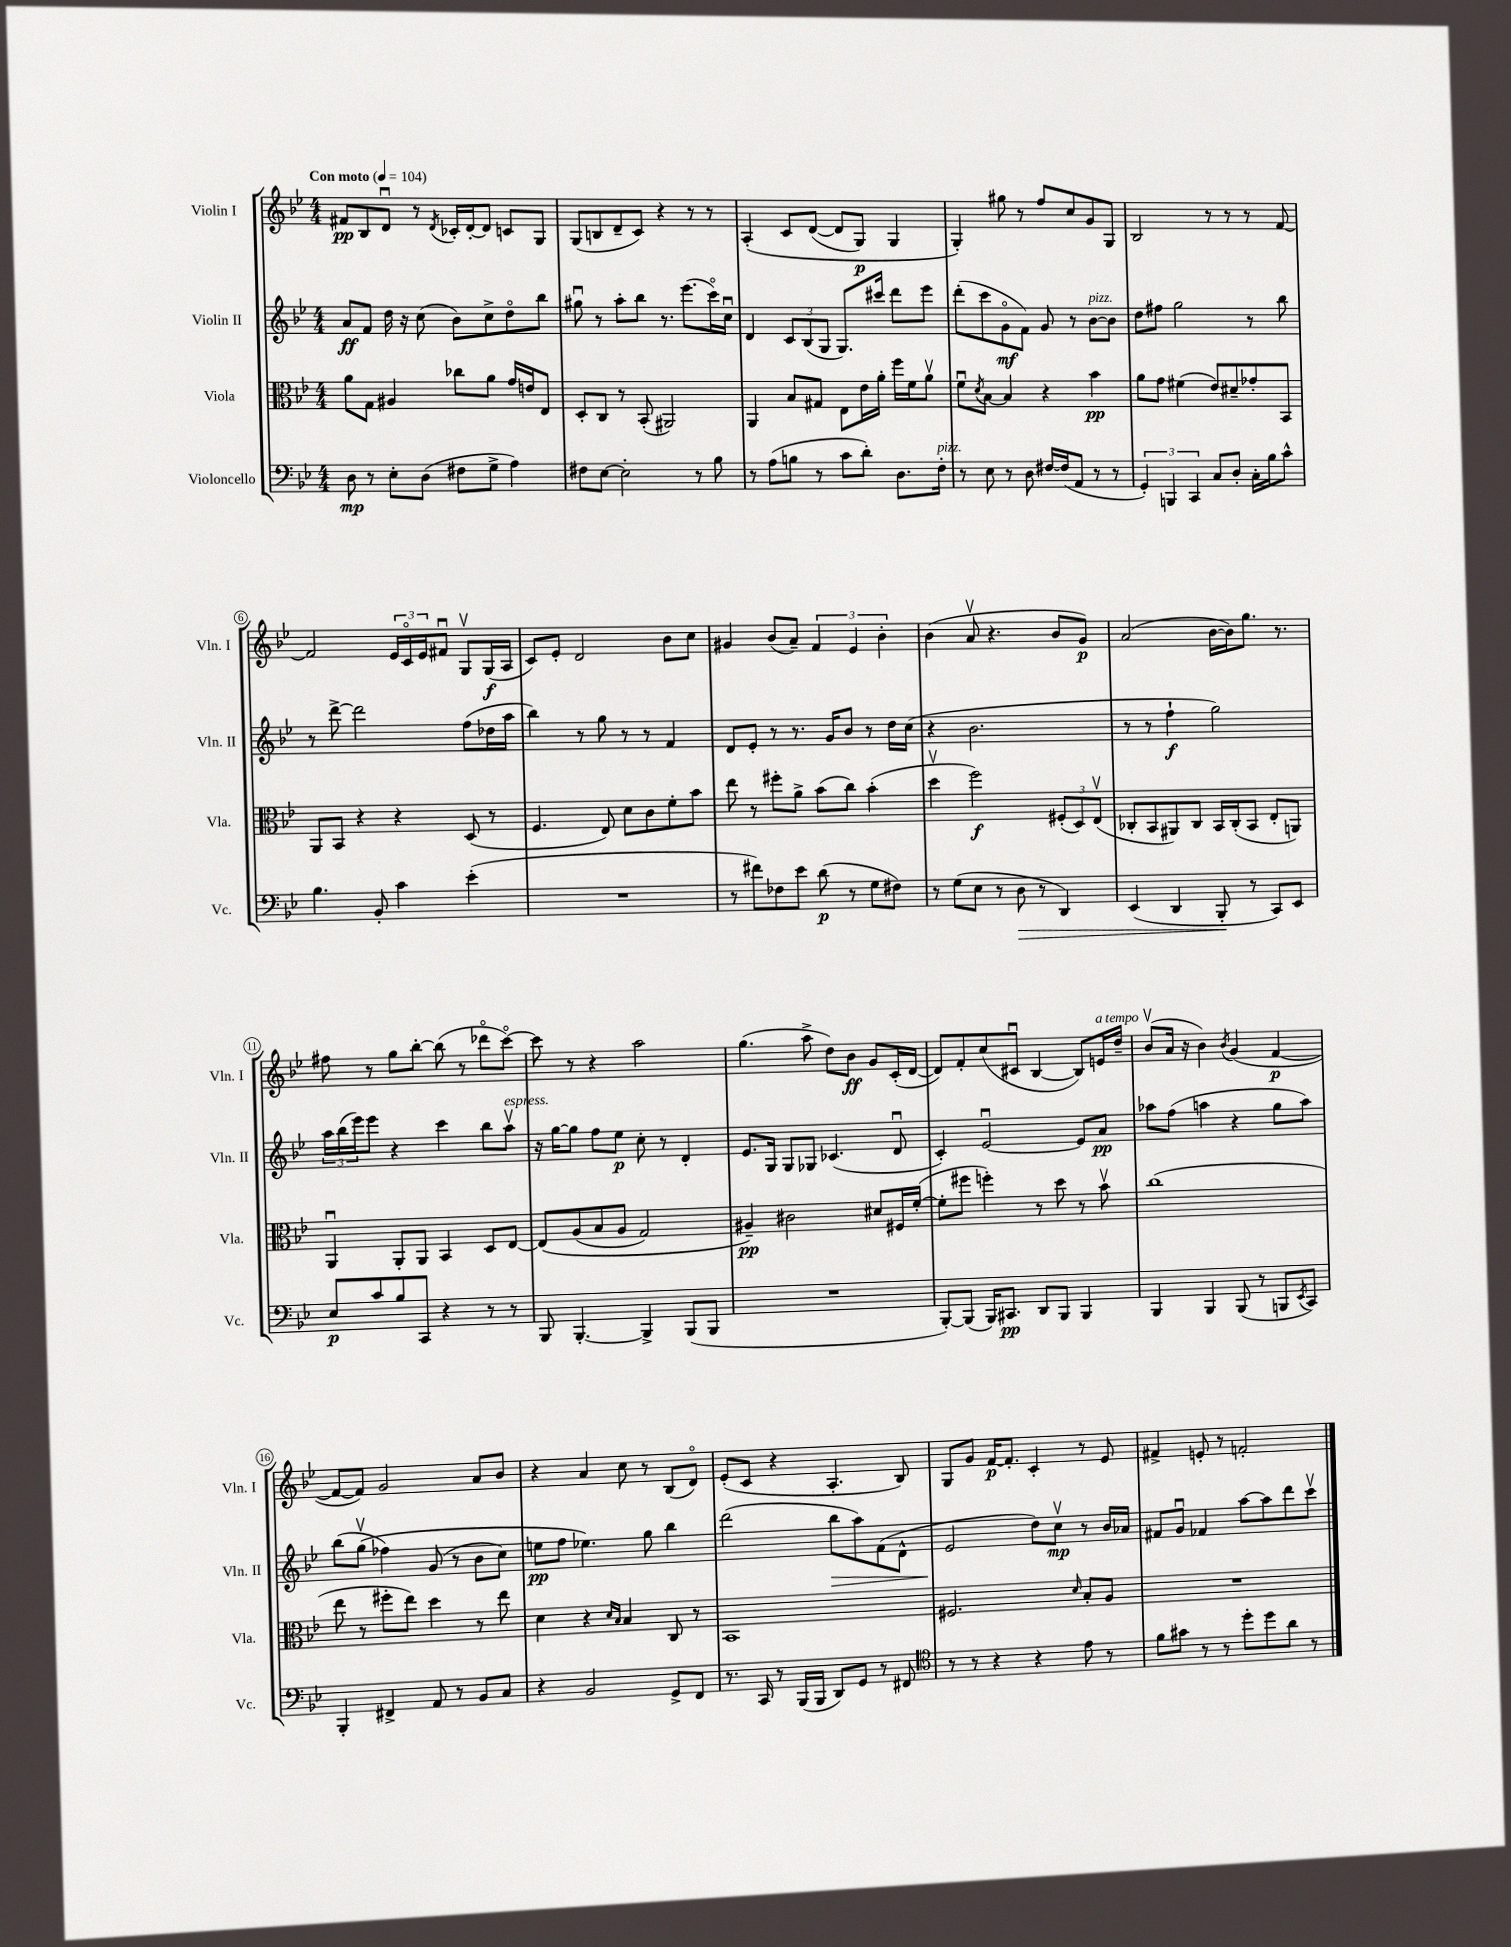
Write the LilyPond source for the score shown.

<<
\new StaffGroup <<
\new Staff = "s0" \with { instrumentName = "Violin I" shortInstrumentName = "Vln. I" } {
    \clef treble \key bes \major \numericTimeSignature \time 4/4 \tempo "Con moto" 4 = 104
    fis'8\pp bes8 d'8\downbow r8 \acciaccatura { d'8 } ces'16-. d'16~-. d'8 c'8 g8 |
    g8( b8 d'8-- c'8) r4 r8 r8 |
    a4-.\( c'8 d'8~( d'8 g8\p) g4 |
    g4-.\) gis''8 r8 f''8 c''8 g'8 g8 |
    bes2 r8 r8 r8 f'8~ |
    f'2 \tuplet 3/2 { ees'16 c'16\flageolet ees'16 } fis'8\downbow g8\upbow g16\f( a16 |
    c'8) ees'8-. d'2 bes'8 c''8 |
    gis'4 bes'8( a'8--) \tuplet 3/2 { f'4 ees'4 bes'4-. } |
    bes'4( a'8\upbow r4. bes'8 g'8\p) |
    a'2( bes'16~ bes'16) g''8. r8. |
    fis''8 r8 g''8 bes''8~-. bes''8( r8 des'''8\flageolet c'''8~\flageolet) |
    c'''8 r8 r4 a''2 |
    g''4.( a''8-> d''8) bes'8\ff g'8 c'16-.( d'16~ |
    d'8) f'8-. c''8( cis'8\downbow bes4~ bes8) e'16^\markup { \italic "a tempo" } d''16-- |
    bes'8\upbow( a'16 r16 bes'4) \acciaccatura { bes'8 } g'4( f'4~\p |
    f'8~ f'8) g'2 a'8 bes'8 |
    r4 a'4 c''8 r8 bes8( d'8\flageolet) |
    ees'8-.( c'8 r4 a4.-. bes8) |
    g8 g'8 f'16~\p f'8.-. c'4-. r8 ees'8 |
    fis'4-> e'8-. r8 f'2-. \bar "|." |
}
\new Staff = "s1" \with { instrumentName = "Violin II" shortInstrumentName = "Vln. II" } {
    \clef treble \key bes \major \numericTimeSignature \time 4/4
    a'8\ff f'8 d''16 r16 c''8( bes'8) c''8-> d''8\flageolet bes''8 |
    gis''8\downbow r8 a''8-. bes''8 r8. ees'''8.( c'''16\flageolet) c''16\downbow |
    d'4 \tuplet 3/2 { c'8 bes8( g8 } g8.) cis'''16 d'''8 ees'''8 |
    d'''8-.( c'''8 g'8\flageolet\mf f'8) g'8 r8 bes'8~^\markup { \italic "pizz." } bes'8 |
    d''8 fis''8 g''2 r8 bes''8 |
    r8 d'''8~-> d'''2 f''8( des''16 a''16 |
    bes''4) r8 g''8 r8 r8 f'4 |
    d'8 ees'8-. r8 r8. g'16 bes'8 r8 d''16 c''16( |
    r4 bes'2. |
    r8 r8 f''4-!\f g''2) |
    \tuplet 3/2 { a''16 bes''16( ees'''16) } ees'''8 r4 c'''4 bes''8 a''8\upbow^\markup { \italic "espress." } |
    r16 g''16~ g''8 f''8 ees''8\p c''8-. r8 d'4-. |
    ees'8. g16 g8 ges8 ces'4.( d'8\downbow |
    c'4-.) ees'2~\downbow ees'8 a'8\pp |
    aes''8 f''8( a''4 r4 g''8 a''8) |
    bes''8( g''8\upbow\( fes''4) g'8( r8 bes'8 c''8) |
    e''8\pp f''8 ees''4.\) g''8 bes''4 |
    d'''2( bes''8\> a''8) f'8( d'8-^ |
    ees'2\! d''8) c''8\upbow\mp r8 bes'16 aes'16 |
    fis'8 g'8\downbow fes'4 a''8~ a''8 d'''8 c'''8\upbow \bar "|." |
}
\new Staff = "s2" \with { instrumentName = "Viola" shortInstrumentName = "Vla." } {
    \clef alto \key bes \major \numericTimeSignature \time 4/4
    a'8 g8 ais4 ces''8 a'8 g'16 e'16 ees8 |
    d8-. c8 r8 bes,8-.( ais,2) |
    a,4 bes8 gis8 ees8 ees'16 a'16-. f''16 f'16 a'8\upbow |
    f'8\downbow \acciaccatura { d'8 } bes8~ bes4 r4 bes'4\pp |
    a'8 g'8 fis'4( ees'8) dis'8-- ges'8-. bes,8 |
    a,8 bes,8 r4 r4 d8( r8 |
    f4. ees8) d'8 c'8 f'8-. bes'8 |
    ees''8 r8 fis''8-. a'8-> bes'8( c''8) bes'4-.( |
    d''4\upbow f''2\f) \tuplet 3/2 { fis8-.( d8) ees8\upbow( } |
    ces8-. bes,8 ais,8) ces8 bes,16 ces16-.( bes,8 ees8-. a,8) |
    a,4\downbow a,8-. a,8 bes,4 d8 ees8~ |
    ees8\( a8( bes8 a8 g2) |
    ais4--\pp\) cis'2 dis'8 fis16 f'16~-.( |
    f'8-. fis''8 f''4-.) r8 d''8 r8 bes'8\upbow |
    c''1( |
    ees''8 r8 fis''8-. ees''8) d''4 r8 ees''8 |
    d'4 r4 \grace { d'16 bes16 } bes4 c8 r8 |
    bes,1 |
    fis2. \grace { d'16 } bes8-. a8 |
    R1 \bar "|." |
}
\new Staff = "s3" \with { instrumentName = "Violoncello" shortInstrumentName = "Vc." } {
    \clef bass \key bes \major \numericTimeSignature \time 4/4
    d8\mp r8 ees8-. d8( fis8 g8-> a4) |
    fis8 ees8~ ees2-. r8 bes8 |
    r8 a8( b8 r8 c'8 d'8-.) d8. f16-.^\markup { \italic "pizz." } |
    r8 ees8 r8 d8 fis16~ fis16( a,8 r8 r8 |
    \tuplet 3/2 { g,4-.) b,,4 c,4 } c8 d8-. c16-. bes16 c'8-^ |
    bes4. bes,8-. c'4 ees'4-.( |
    R1 |
    r8 fis'8) fes8 ees'8 d'8\p( r8 g8 fis8) |
    r8 g8( ees8 r8 d8\> r8 d,4) |
    ees,4( d,4 bes,,8-.\! r8 c,8) ees,8 |
    ees8\p c'8 bes8 c,8 r4 r8 r8 |
    bes,,8 bes,,4.~-. bes,,4-> bes,,8( bes,,8 |
    R1 |
    bes,,8~-.) bes,,8( bes,,16) cis,8.\pp d,8 bes,,8 bes,,4 |
    bes,,4 bes,,4 bes,,8( r8 b,,8 \acciaccatura { ees,8 } c,8) |
    bes,,4-. fis,4-> a,8 r8 bes,8 c8 |
    r4 bes,2 g,8-> f,8 |
    r8. c,16 r8 bes,,16( bes,,16 d,8) g,8 r8 fis,8 |
    \clef tenor r8 r8 r4 r4 ees'8 r8 |
    f'8 gis'8 r8 r8 d''8-. d''8 a'8 r8 \bar "|." |
}
>>
>>
\layout { \context { \Score \override BarNumber.stencil = #(make-stencil-circler 0.1 0.3 ly:text-interface::print) } }
